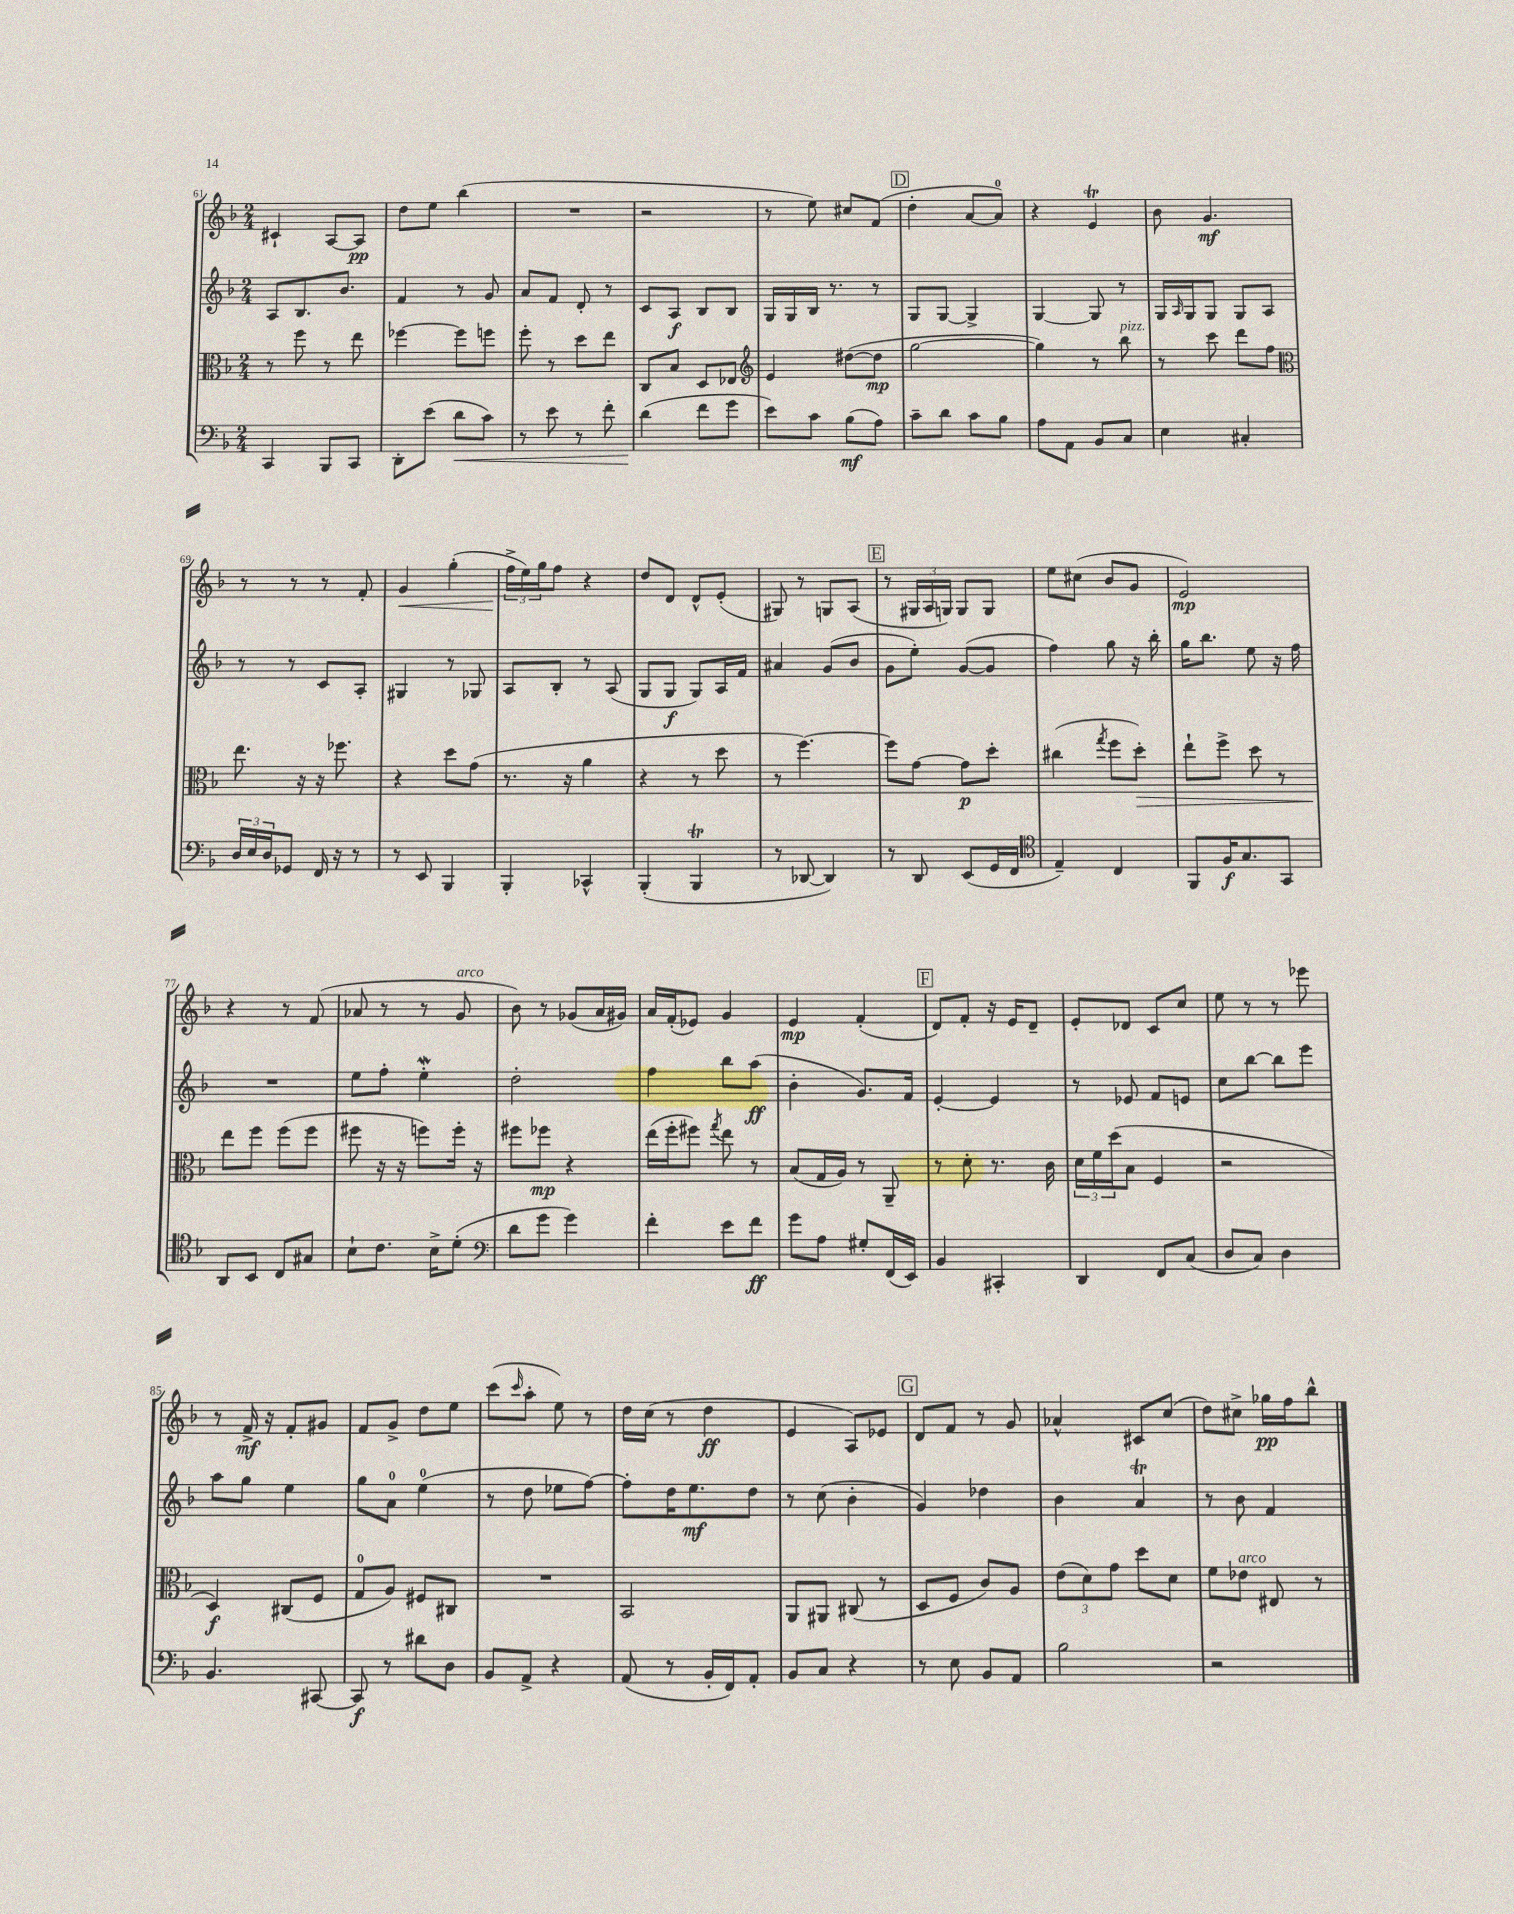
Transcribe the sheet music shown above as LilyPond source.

<<
\new StaffGroup <<
\new Staff = "s0" {
    \clef treble \key f \major \numericTimeSignature \time 2/4
    cis'4-! a8~ a8\pp |
    d''8 e''8 bes''4( |
    R2 |
    r2 |
    r8 e''8) cis''8 f'8( |
    \mark \markup { \box "D" } d''4-. a'8~ a'8-0) |
    r4 e'4\trill |
    bes'8 g'4.\mf |
    r8 r8 r8 f'8-. |
    g'4\< g''4-.( |
    \tuplet 3/2 { f''16->\! e''16) g''16 } f''8 r4 |
    d''8 d'8 d'8-^ e'8-.( |
    gis8) r8 g8 a8( |
    \mark \markup { \box "E" } r8 \tuplet 3/2 { gis16 a16 g16) } g8 g8 |
    e''8 cis''8( bes'8 g'8 |
    e'2\mp) |
    r4 r8 f'8( |
    aes'8 r8 r8 g'8^\markup { \italic "arco" } |
    bes'8) r8 ges'8( a'16 gis'16) |
    a'16 f'16-.( ees'8) g'4 |
    e'4\mp f'4-.( |
    \mark \markup { \box "F" } d'8) f'8-. r16 e'16 d'8-- |
    e'8-. des'8 c'8 c''8 |
    e''8 r8 r8 ees'''8 |
    r8 f'16->\mf r16 f'8-. gis'8 |
    f'8 g'8-> d''8 e''8 |
    c'''8( \grace { c'''16 } a''8-. e''8) r8 |
    d''16 c''16( r8 d''4\ff |
    e'4 a8) ees'8 |
    \mark \markup { \box "G" } d'8 f'8 r8 g'8 |
    aes'4-^ cis'8 c''8( |
    d''8) cis''8-> ges''16\pp f''16 bes''8-^ \bar "|." |
}
\new Staff = "s1" {
    \clef treble \key f \major \numericTimeSignature \time 2/4
    a8 bes8. bes'8. |
    f'4 r8 g'8 |
    a'8 f'8 d'8-. r8 |
    c'8 a8\f bes8 bes8 |
    g16 g16 bes16 r8. r8 |
    \mark \markup { \box "D" } g8 g8~ g4-> |
    g4~ g8 r8 |
    g16 \grace { a16 } g16 g8 g8 a8 |
    r8 r8 c'8 a8-. |
    gis4 r8 ges8 |
    a8 bes8-. r8 a8( |
    g8 g8\f g8) a16 f'16 |
    ais'4 g'8( bes'8 |
    \mark \markup { \box "E" } g'8 e''8-.) g'8~( g'8 |
    f''4) g''8 r16 bes''16-. |
    g''16 bes''8. e''8 r16 f''16 |
    R2 |
    e''8 f''8-. e''4-.\mordent |
    d''2-. |
    f''4 bes''8 a''8\ff( |
    bes'4-. g'8.) f'16 |
    \mark \markup { \box "F" } e'4~-. e'4 |
    r8 ees'8 f'8 e'8 |
    c''8 bes''8~ bes''8 e'''8 |
    a''8 g''8 e''4 |
    g''8 a'8-0 e''4-0( |
    r8 d''8 ees''8 f''8~) |
    f''8-. d''16 e''8.\mf d''8 |
    r8 c''8( bes'4-. |
    \mark \markup { \box "G" } g'4) des''4 |
    bes'4 a'4\trill |
    r8 bes'8 f'4 \bar "|." |
}
\new Staff = "s2" {
    \clef alto \key f \major \numericTimeSignature \time 2/4
    r8 f''8 r8 e''8 |
    fes''4~ fes''8 f''8 |
    f''8-. r8 d''8 e''8 |
    c8 bes8 d8 ees8 |
    \clef treble e'4 dis''8~( dis''8\mp |
    \mark \markup { \box "D" } g''2~ |
    g''4) r8 bes''8^\markup { \italic "pizz." } |
    r8 c'''8 d'''8 f''8 |
    \clef alto e''8. r16 r16 fes''8. |
    r4 d''8 g'8( |
    r8. r16 a'4 |
    r4 r8 d''8 |
    r8 f''4.~) |
    \mark \markup { \box "E" } f''8 g'8~ g'8\p d''8-. |
    cis''4( \acciaccatura { g''8 } f''8 d''8-.\>) |
    e''8-! f''8-> d''8 r8 |
    e''8\! f''8 f''8( f''8 |
    fis''8 r16 r16 f''8) f''16-. r16 |
    fis''8 fes''8\mp r4 |
    e''16( f''16-. fis''8) \acciaccatura { g''8 } e''8 r8 |
    bes8( g16 a16) r8 a,8-- |
    \mark \markup { \box "F" } r8 d'8-. r8. c'16 |
    \tuplet 3/2 { d'16 f'16 d''16( } bes8 f4 |
    r2 |
    d4\f) cis8( f8 |
    g8-0 a8) fis8 cis8 |
    R2 |
    bes,2 |
    a,8 ais,8 cis8( r8 |
    \mark \markup { \box "G" } d8 f8 c'8) a8 |
    \tuplet 3/2 { e'8( d'8) g'8 } d''8 d'8 |
    f'8 ees'8^\markup { \italic "arco" } eis8 r8 \bar "|." |
}
\new Staff = "s3" {
    \clef bass \key f \major \numericTimeSignature \time 2/4
    c,4 bes,,8 c,8 |
    d,8-. e'8( d'8\< c'8) |
    r8 e'8 r8 f'8-. |
    d'4\!( f'8 g'8 |
    e'8) c'8 bes8\mf( a8) |
    \mark \markup { \box "D" } c'8-- d'8 c'8 bes8 |
    a8 a,8 bes,8 c8 |
    e4 cis4-. |
    \tuplet 3/2 { d16 e16 d16 } ges,8 f,16 r16 r8 |
    r8 e,8 bes,,4 |
    bes,,4-. ces,4-^ |
    bes,,4-.( bes,,4\trill |
    r8 des,8~ des,4) |
    \mark \markup { \box "E" } r8 d,8 e,8( g,16 f,16 |
    \clef tenor e4--) c4 |
    f,8 f16\f g8. g,8 |
    a,8 bes,8 c8 gis8 |
    bes8-! c'8. bes16-> d'8-.( |
    \clef bass d'8 g'8 g'4) |
    f'4-. e'8 f'8\ff |
    g'8 a8 gis8-. f,16( e,16) |
    \mark \markup { \box "F" } bes,4 cis,4-. |
    d,4 f,8 c8( |
    d8 c8) d4 |
    bes,4. cis,8~ |
    cis,8\f r8 dis'8 d8 |
    bes,8 a,8-> r4 |
    a,8( r8 bes,16-. f,16) a,8-. |
    bes,8 c8 r4 |
    \mark \markup { \box "G" } r8 e8 bes,8 a,8 |
    bes2 |
    r2 \bar "|." |
}
>>
>>
\layout { \context { \Score currentBarNumber = #61 } }
